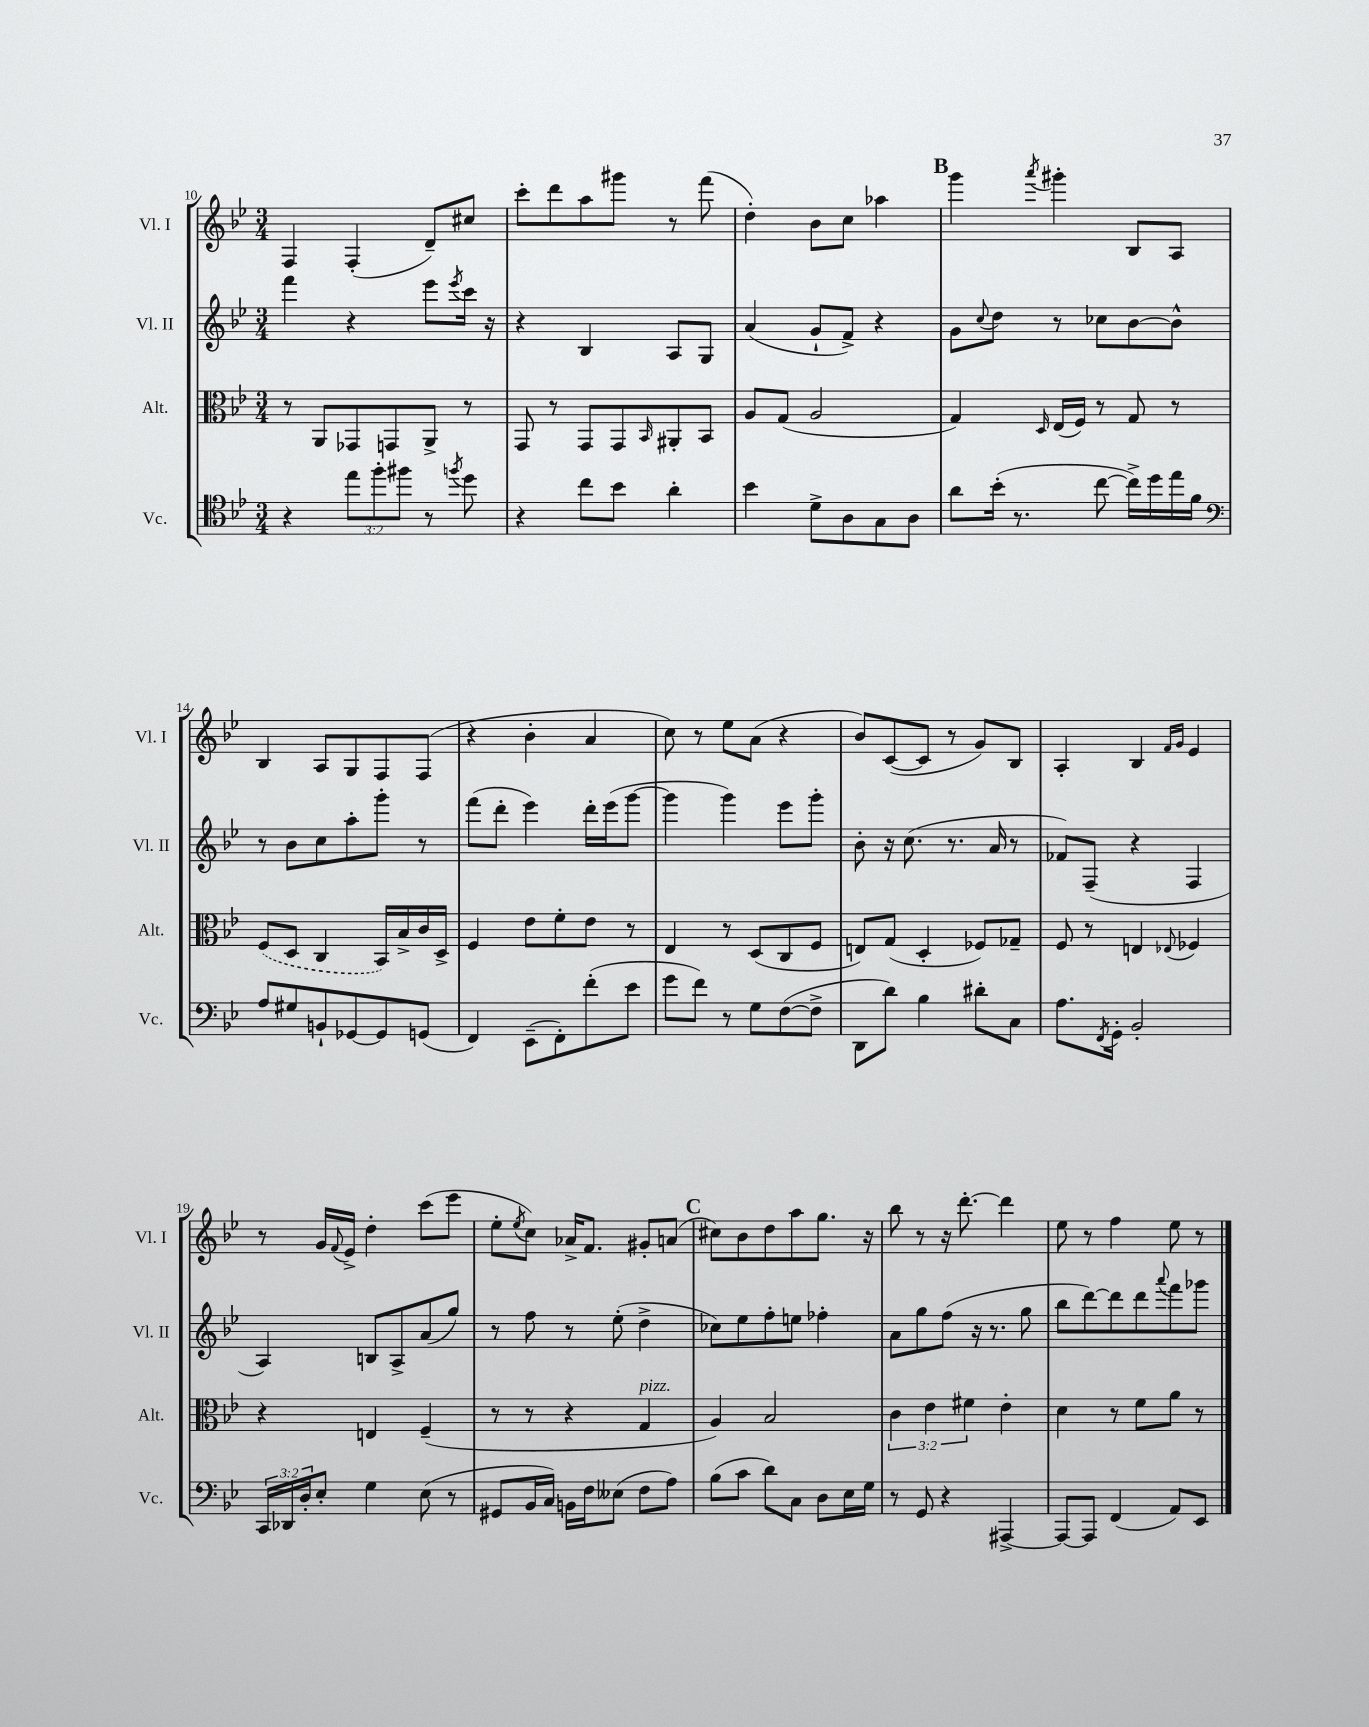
<<
\new StaffGroup <<
\new Staff = "s0" \with { instrumentName = "Vl. I" shortInstrumentName = "Vl. I" } {
    \clef treble \key bes \major \numericTimeSignature \time 3/4
    f4 f4-.( d'8--) cis''8 |
    c'''8-. d'''8 a''8 gis'''8 r8 f'''8( |
    d''4-.) bes'8 c''8 aes''4 |
    \mark \markup { \bold "B" } g'''4 \acciaccatura { a'''8 } gis'''4-. bes8 a8 |
    bes4 a8 g8 f8 f8( |
    r4 bes'4-. a'4 |
    c''8) r8 ees''8 a'8( r4 |
    bes'8) c'8~( c'8 r8 g'8) bes8 |
    a4-. bes4 \grace { f'16 g'16 } ees'4 |
    r8 g'16 \appoggiatura { f'8 } ees'16-> d''4-. c'''8( ees'''8 |
    ees''8-. \acciaccatura { ees''8 } c''8) aes'16-> f'8. gis'8-. a'8( |
    \mark \markup { \bold "C" } cis''8) bes'8 d''8 a''8 g''8. r16 |
    bes''8 r8 r16 d'''8.~-. d'''4 |
    ees''8 r8 f''4 ees''8 r8 \bar "|." |
}
\new Staff = "s1" \with { instrumentName = "Vl. II" shortInstrumentName = "Vl. II" } {
    \clef treble \key bes \major \numericTimeSignature \time 3/4
    f'''4 r4 ees'''8 \acciaccatura { ees'''8 } c'''16 r16 |
    r4 bes4 a8 g8 |
    a'4( g'8-! f'8->) r4 |
    \mark \markup { \bold "B" } g'8 \appoggiatura { c''8 } d''8 r8 ces''8 bes'8~ bes'8-^ |
    r8 bes'8 c''8 a''8-. g'''8-. r8 |
    f'''8( d'''8-. ees'''4) d'''16-. ees'''16( g'''8~ |
    g'''4 g'''4) ees'''8 g'''8-. |
    bes'8-. r16 c''8.( r8. a'16 r8 |
    fes'8) f8--( r4 f4 |
    a4) b8 a8-> a'8( g''8) |
    r8 f''8 r8 ees''8-.( d''4-> |
    \mark \markup { \bold "C" } ces''8) ees''8 f''8-. e''8 fes''4-. |
    a'8 g''8 f''8( r16 r8. g''8 |
    bes''8 d'''8~) d'''8 d'''8 \appoggiatura { a'''8 } f'''8 ges'''8 \bar "|." |
}
\new Staff = "s2" \with { instrumentName = "Alt." shortInstrumentName = "Alt." } {
    \clef alto \key bes \major \numericTimeSignature \time 3/4 \override Staff.TupletNumber.text = #tuplet-number::calc-fraction-text
    r8 a,8 ges,8 g,8 a,8-> r8 |
    g,8 r8 g,8 g,8 \grace { bes,16 } ais,8-. bes,8 |
    a8 g8( a2 |
    \mark \markup { \bold "B" } g4) \grace { d16 } ees16( f16) r8 g8 r8 |
    \once \slurDashed f8( d8 c4 bes,16) bes16-> c'16 d16-> |
    f4 ees'8 f'8-. ees'8 r8 |
    ees4 r8 d8( c8 f8 |
    e8) g8( d4-. fes8) ges8-- |
    f8 r8 e4 \appoggiatura { ees8 } fes4 |
    r4 e4 f4--( |
    r8 r8 r4 g4^\markup { \italic "pizz." } |
    \mark \markup { \bold "C" } a4) bes2 |
    \tuplet 3/2 { c'4 ees'4 fis'4 } ees'4-. |
    d'4 r8 f'8 a'8 r8 \bar "|." |
}
\new Staff = "s3" \with { instrumentName = "Vc." shortInstrumentName = "Vc." } {
    \clef tenor \key bes \major \numericTimeSignature \time 3/4 \override Staff.TupletNumber.text = #tuplet-number::calc-fraction-text
    r4 \tuplet 3/2 { ees''8 f''8-. fis''8 } r8 \acciaccatura { f''8 } d''8 |
    r4 c''8 bes'8 a'4-. |
    bes'4 d'8-> a8 g8 a8 |
    \mark \markup { \bold "B" } a'8 bes'16-.( r8. c''8~ c''16->) d''16 ees''16 f'16 |
    \clef bass a8 gis8 b,8-! ges,8~ ges,8 g,8( |
    f,4) ees,8--( f,8-.) f'8-.( ees'8 |
    g'8 f'8) r8 g8 f8~( f8-> |
    d,8 d'8) bes4 dis'8-. c8 |
    a8. \acciaccatura { f,8 } g,16-. bes,2-. |
    \tuplet 3/2 { c,16 des,16 d16-. } ees8-. g4 ees8( r8 |
    gis,8 bes,16 c16) b,16 f16 eeses8( f8 a8) |
    \mark \markup { \bold "C" } bes8( c'8 d'8) c8 d8 ees16 g16 |
    r8 g,8 r4 ais,,4~-> |
    ais,,8~ ais,,8 f,4( a,8) ees,8 \bar "|." |
}
>>
>>
\layout { \context { \Score currentBarNumber = #10 } }
